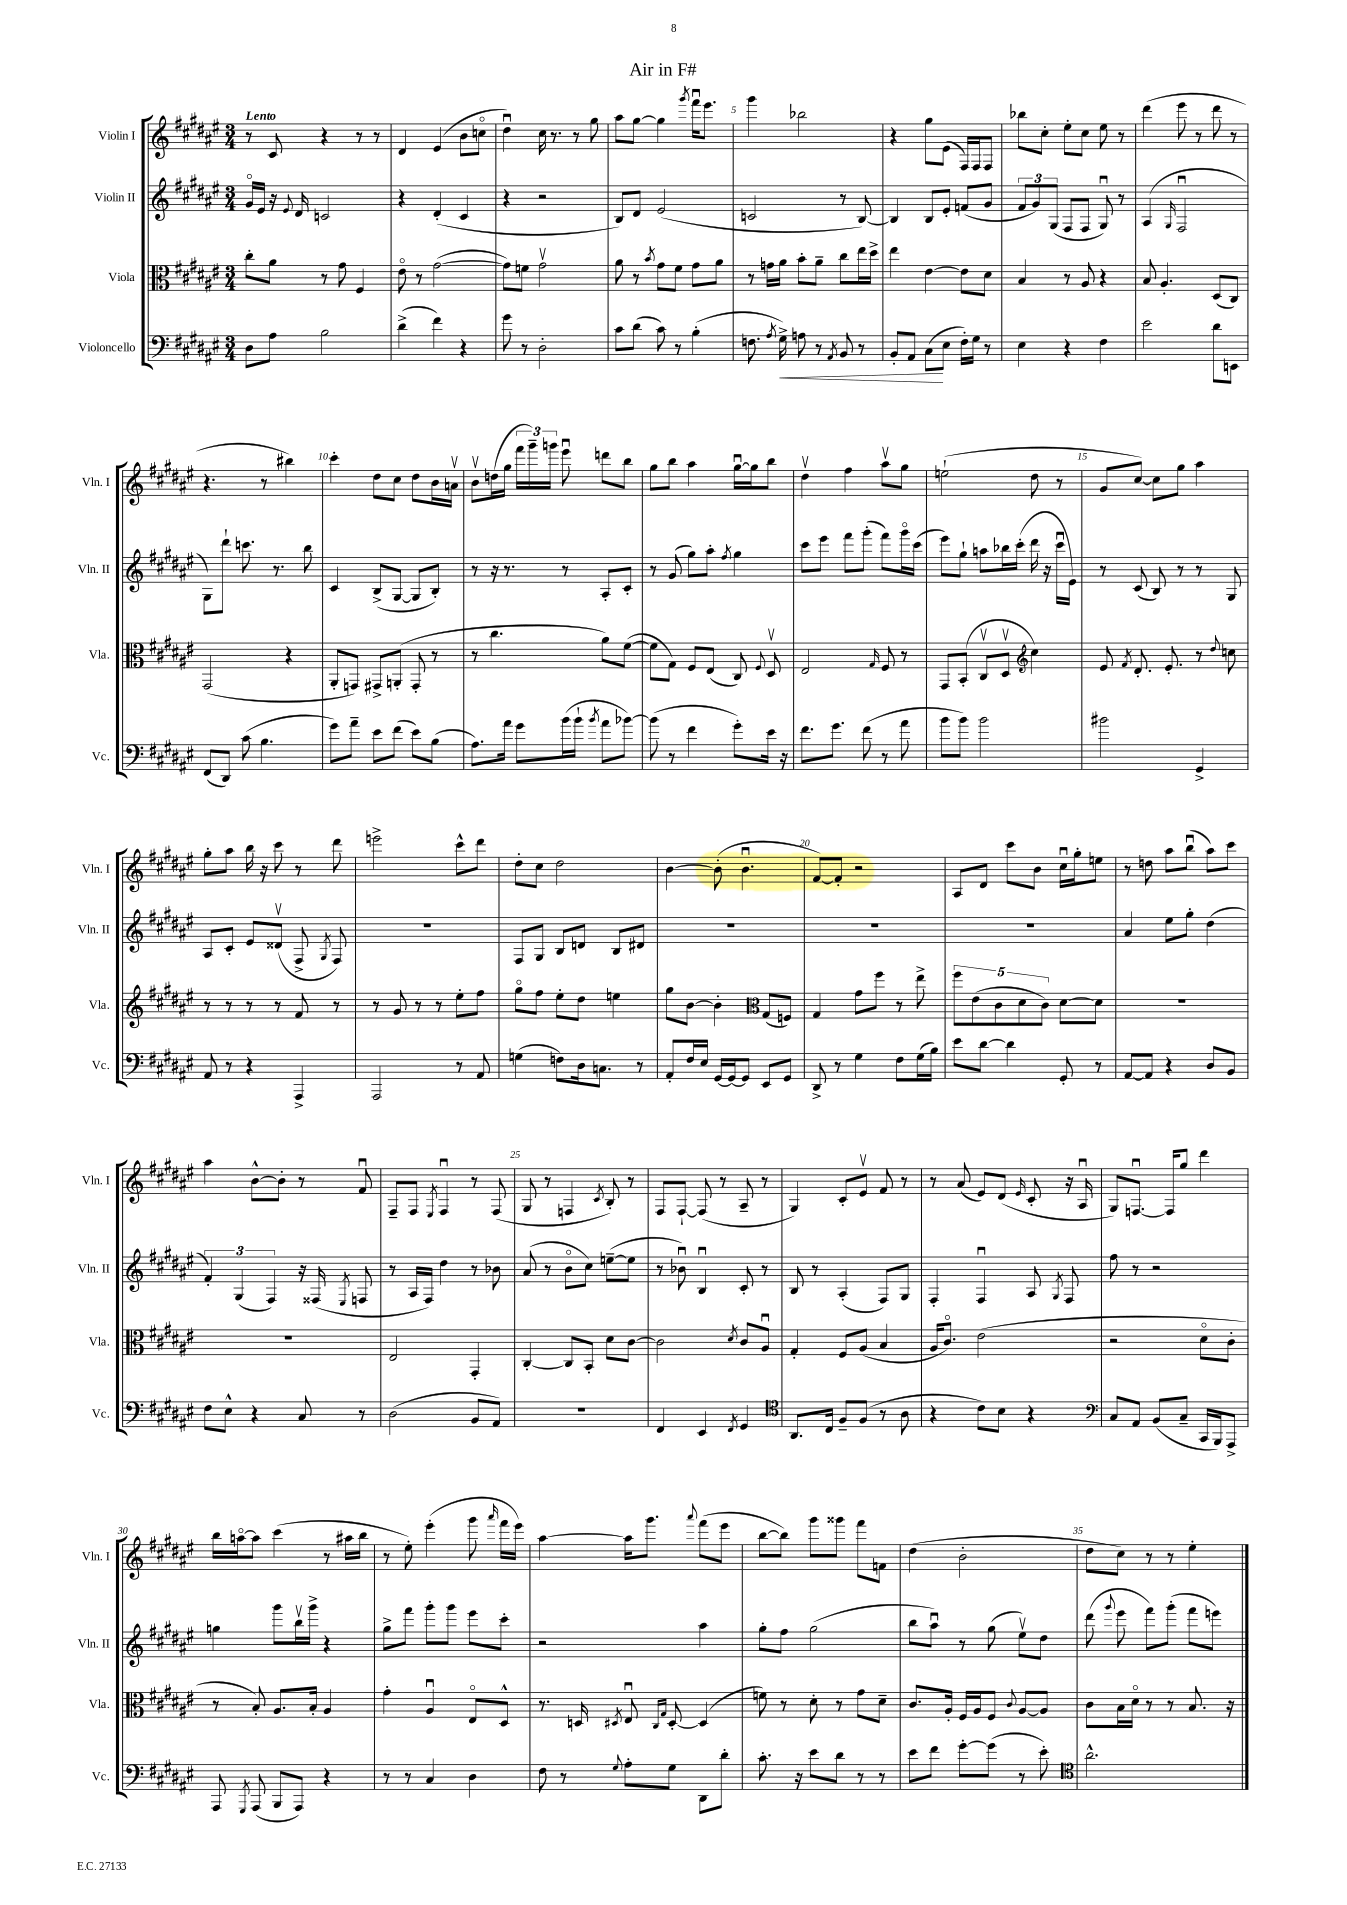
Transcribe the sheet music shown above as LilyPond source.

\header { title = "Air in F#" }
<<
\new StaffGroup <<
\new Staff = "s0" \with { instrumentName = "Violin I" shortInstrumentName = "Vln. I" } {
    \clef treble \key fis \major \numericTimeSignature \time 3/4 \tempo "Lento"
    \autoBeamOff r8 cis'8 r4 r8 r8 |
    dis'4 eis'4( b'8[ c''8]\flageolet |
    dis''4\downbow) cis''16 r8. r8 gis''8 |
    ais''8[ gis''8]~ gis''4 \acciaccatura { gis'''8 } fis'''16[\downbow eis'''8.] |
    gis'''4 bes''2 |
    r4 gis''8[ eis'8]( fis16[) fis16 fis8] |
    bes''8[ cis''8]-. eis''8[-. cis''8] eis''8 r8 |
    dis'''4( eis'''8 r8 dis'''8 r8 |
    r4. r8 bis''4) |
    cis'''4-. dis''8[ cis''8] dis''8[ b'16 a'16]\upbow |
    b'8[\upbow d''16( gis''16] \tuplet 3/2 { fis'''16[ gis'''16--) g'''16] } eis'''8\downbow d'''8[ b''8] |
    gis''8[ b''8] ais''4 gis''16[~\downbow gis''16 b''8] |
    dis''4\upbow fis''4 ais''8[\upbow gis''8] |
    e''2-!( dis''8 r8 |
    gis'8[ cis''8]~) cis''8[ gis''8] ais''4 |
    gis''8[-. ais''8] b''16 r16 cis'''8 r8 dis'''8 |
    e'''2-> cis'''8[-^ dis'''8] |
    dis''8[-. cis''8] dis''2 |
    b'4~ b'8-.( b'4.\downbow |
    fis'8[~) fis'8]-. r2 |
    ais8[ dis'8] cis'''8[ b'8] cis''16[\downbow gis''16-. e''8] |
    r8 d''8 ais''8[ b''8]\downbow( ais''8[) cis'''8] |
    ais''4 b'8[~-^ b'8]-. r8 fis'8\downbow |
    fis8[-- fis8] \acciaccatura { eis8 } fis4\downbow r8 fis8( |
    gis8 r8 f4 \acciaccatura { cis'8 } b8-.) r8 |
    fis8[ fis8]~-! fis8( r8 ais8-- r8 |
    gis4) cis'8[-. eis'8]\upbow fis'8 r8 |
    r8 ais'8( eis'8[) dis'8]( \grace { eis'16 } cis'8-. r16 ais16\downbow |
    gis8[) f8.]~\downbow f16[ gis''8] dis'''4 |
    b''16[ a''16~\flageolet a''8] cis'''4( r8 ais''16[ b''16] |
    r8 eis''8-.) eis'''4-.( gis'''8 \grace { ais'''16 } fis'''16[ eis'''16]) |
    ais''4~ ais''16[ gis'''8.] \appoggiatura { ais'''8 } fis'''8[( eis'''8] |
    b''8[~ b''8]) gis'''8[ gisis'''8] fis'''8[ f'8] |
    dis''4( b'2-. |
    dis''8[ cis''8]) r8 r8 eis''4-. \bar "|." |
}
\new Staff = "s1" \with { instrumentName = "Violin II" shortInstrumentName = "Vln. II" } {
    \clef treble \key fis \major \numericTimeSignature \time 3/4
    \autoBeamOff gis'16[\flageolet eis'16] r16 \appoggiatura { eis'8 } dis'16 c'2 |
    r4 dis'4-.( cis'4 |
    r4 r2 |
    b8[) dis'8] eis'2( |
    c'2 r8 b8~) |
    b4 b8[ eis'8]-. f'8[( gis'8] |
    \tuplet 3/2 { fis'8[ gis'8) gis8]( } fis8[ fis8] gis8\downbow) r8 |
    ais4( \grace { gis16 } fis2\downbow |
    gis8[) dis'''8]-! c'''8. r8. b''8 |
    cis'4 b8[->( gis8]~ gis8[ b8]-.) |
    r8 r16 r8. r8 ais8[-. cis'8]-. |
    r8 gis'8( gis''8[) ais''8]-. \acciaccatura { fis''8 } gis''4 |
    cis'''8[ eis'''8] fis'''8[ gis'''8]-.( fis'''8[) gis'''16\flageolet cis'''16]( |
    eis'''8[) gis''8]-! a''8[ bes''16 cis'''16]-.( dis'''16 r16 cis'''16[\downbow eis'16]) |
    r8 cis'8( b8) r8 r8 gis8 |
    ais8[ cis'8]-. eis'8[ disis'8]\upbow( fis8-> \acciaccatura { gis8 } fis8) |
    R2. |
    fis8[ gis8] b8[ d'8] b8[ dis'8] |
    R2. |
    R2. |
    R2. |
    ais'4 eis''8[ gis''8]-. dis''4( |
    \tuplet 3/2 { fis'4-.) gis4( fis4) } r16 fisis16( \acciaccatura { eis8 } f8 |
    r8 ais16[ fis16]) dis''4 r8 bes'8 |
    ais'8( r8 b'8[\flageolet cis''8]) e''8[~--( e''8] |
    r8 bes'8\downbow) b4\downbow cis'8-. r8 |
    b8 r8 ais4-.( fis8[) gis8] |
    fis4-. fis4\downbow ais8 \acciaccatura { gis8 } fis8 |
    fis''8 r8 r2 |
    g''4 gis'''8[ b''16\upbow gis'''16]-> r4 |
    gis''8[-> fis'''8] gis'''8[-. gis'''8] eis'''8[ cis'''8]-. |
    r2 ais''4 |
    gis''8[-. fis''8] gis''2( |
    b''8[ ais''8]\downbow) r8 gis''8( eis''8[\upbow) dis''8] |
    dis'''8( \appoggiatura { gis'''8 } eis'''8 fis'''8[) gis'''8]-.( fis'''8[ e'''8]) \bar "|." |
}
\new Staff = "s2" \with { instrumentName = "Viola" shortInstrumentName = "Vla." } {
    \clef alto \key fis \major \numericTimeSignature \time 3/4
    \autoBeamOff cis''8[-. ais'8] r8 gis'8 fis4 |
    eis'8\flageolet r8 gis'2~( |
    gis'8[) f'8] gis'2\upbow |
    ais'8 r8 \acciaccatura { b'8 } gis'8[ fis'8] gis'8[ ais'8] |
    r8 g'16[ ais'16] b'8[-. ais'8]-- cis''8[ eis''16 dis''16]-> |
    eis''4 eis'4~ eis'8[ dis'8] |
    b4 r8 ais8 r4 |
    b8 ais4.-. dis8[( cis8]) |
    gis,2( r4 |
    ais,8[-. g,8]) gis,8[-> a,8]-.( gis,8-. r8 |
    r8 cis''4. ais'8[) fis'8]~( |
    fis'8[ gis8]) fis8[ eis8]( cis8) \appoggiatura { fis8 } dis8\upbow |
    eis2 \grace { gis16 } fis8 r8 |
    gis,8[ b,8]-.( cis8[\upbow dis8]\upbow \clef treble cis''4) |
    eis'8 \acciaccatura { fis'8 } dis'8.-. eis'8.-. r8 \appoggiatura { dis''8 } c''8 |
    r8 r8 r8 r8 fis'8 r8 |
    r8 gis'8 r8 r8 eis''8[-. fis''8] |
    gis''8[\flageolet fis''8] eis''8[-. dis''8] e''4 |
    gis''8[ b'8]~ b'4-. \clef alto gis8[( f8]) |
    gis4 gis'8[ fis''8] r8 eis''8-> |
    \tuplet 5/4 { fis''8[ eis'8( cis'8 dis'8 cis'8]) } dis'8[~ dis'8] |
    R2. |
    R2. |
    eis2 gis,4-. |
    cis4~-. cis8[ b,8]-. dis'8[ cis'8]~ |
    cis'2 \acciaccatura { dis'8 } cis'8[ ais8]\downbow |
    gis4-. fis8[ ais8]( b4 |
    ais16[ cis'8.]\flageolet) eis'2( |
    r2 dis'8[\flageolet cis'8]-. |
    r8 b8-.) ais8.[ b16]-. ais4 |
    gis'4-. ais4\downbow eis8[\flageolet dis8]-^ |
    r8. d16 \acciaccatura { dis8 } eis8\downbow \grace { cis16[ gis16] } dis8~-. dis4( |
    f'8) r8 dis'8-. r8 gis'8[ dis'8]-- |
    cis'8.[ ais16]-. fis16[ ais16 fis8] \appoggiatura { cis'8 } ais8[~ ais8] |
    cis'8[ b16 dis'16]\flageolet r8 r8 b8. r16 \bar "|." |
}
\new Staff = "s3" \with { instrumentName = "Violoncello" shortInstrumentName = "Vc." } {
    \clef bass \key fis \major \numericTimeSignature \time 3/4
    \autoBeamOff dis8[ ais8] b2 |
    dis'4->( fis'4) r4 |
    gis'8 r8 dis2-. |
    cis'8[ dis'8]( cis'8) r8 b4-.( |
    f8. \acciaccatura { ais8 } gis16->\<) a8 r8 \acciaccatura { ais,8 } b,8 r8 |
    b,8[-. ais,8] cis8[\!( eis8] fis16[-.) gis16] r8 |
    eis4 r4 fis4 |
    eis'2 dis'8[ e,8] |
    fis,8[( dis,8]) cis'8( b4. |
    gis'8[) ais'8]-- eis'8[ fis'8]( eis'8[) b8]( |
    ais8.[) ais'16] gis'8[ b'16( b'16]-! \acciaccatura { b'8 } ais'8[ bes'8]~) |
    bes'8( r8 fis'4 gis'8[-.) eis'16] r16 |
    fis'8.[ gis'8.] fis'8( r8 ais'8 |
    b'8[ b'8]) b'2 |
    bis'2 gis,4-> |
    ais,8 r8 r4 ais,,4-> |
    ais,,2 r8 ais,8 |
    g4( f8[) dis16 c8.] r8 |
    ais,8[-. fis16 eis16] gis,16[~ gis,16~ gis,8] eis,8[ gis,8] |
    dis,8-> r8 gis4 fis8[ gis16( b16]) |
    eis'8[ dis'8]~ dis'4 gis,8-. r8 |
    ais,8[~ ais,8] r4 dis8[ b,8] |
    fis8[ eis8]-^ r4 cis8 r8 |
    dis2( b,8[ ais,8]) |
    R2. |
    fis,4 eis,4 \acciaccatura { fis,8 } gis,4 |
    \clef tenor ais,8.[ cis16] fis8[-- fis8]( r8 ais8 |
    r4 cis'8[) b8] r4 |
    \clef bass cis8[ ais,8] b,8[( cis8]-- cis,16[ b,,16) ais,,8]-> |
    ais,,8 \acciaccatura { gis,,8 } ais,,8( b,,8[ ais,,8]) r4 |
    r8 r8 cis4 dis4 |
    fis8 r8 \appoggiatura { gis8 } ais8[-. gis8] dis,8[ dis'8]-. |
    cis'8.-. r16 eis'8[ dis'8] r8 r8 |
    eis'8[ fis'8] gis'8[~-. gis'8]( r8 eis'8-.) |
    \clef tenor ais'2.-^ \bar "|." |
}
>>
>>
\layout { \context { \Score \override BarNumber.break-visibility = ##(#f #t #t) barNumberVisibility = #(every-nth-bar-number-visible 5) } }
